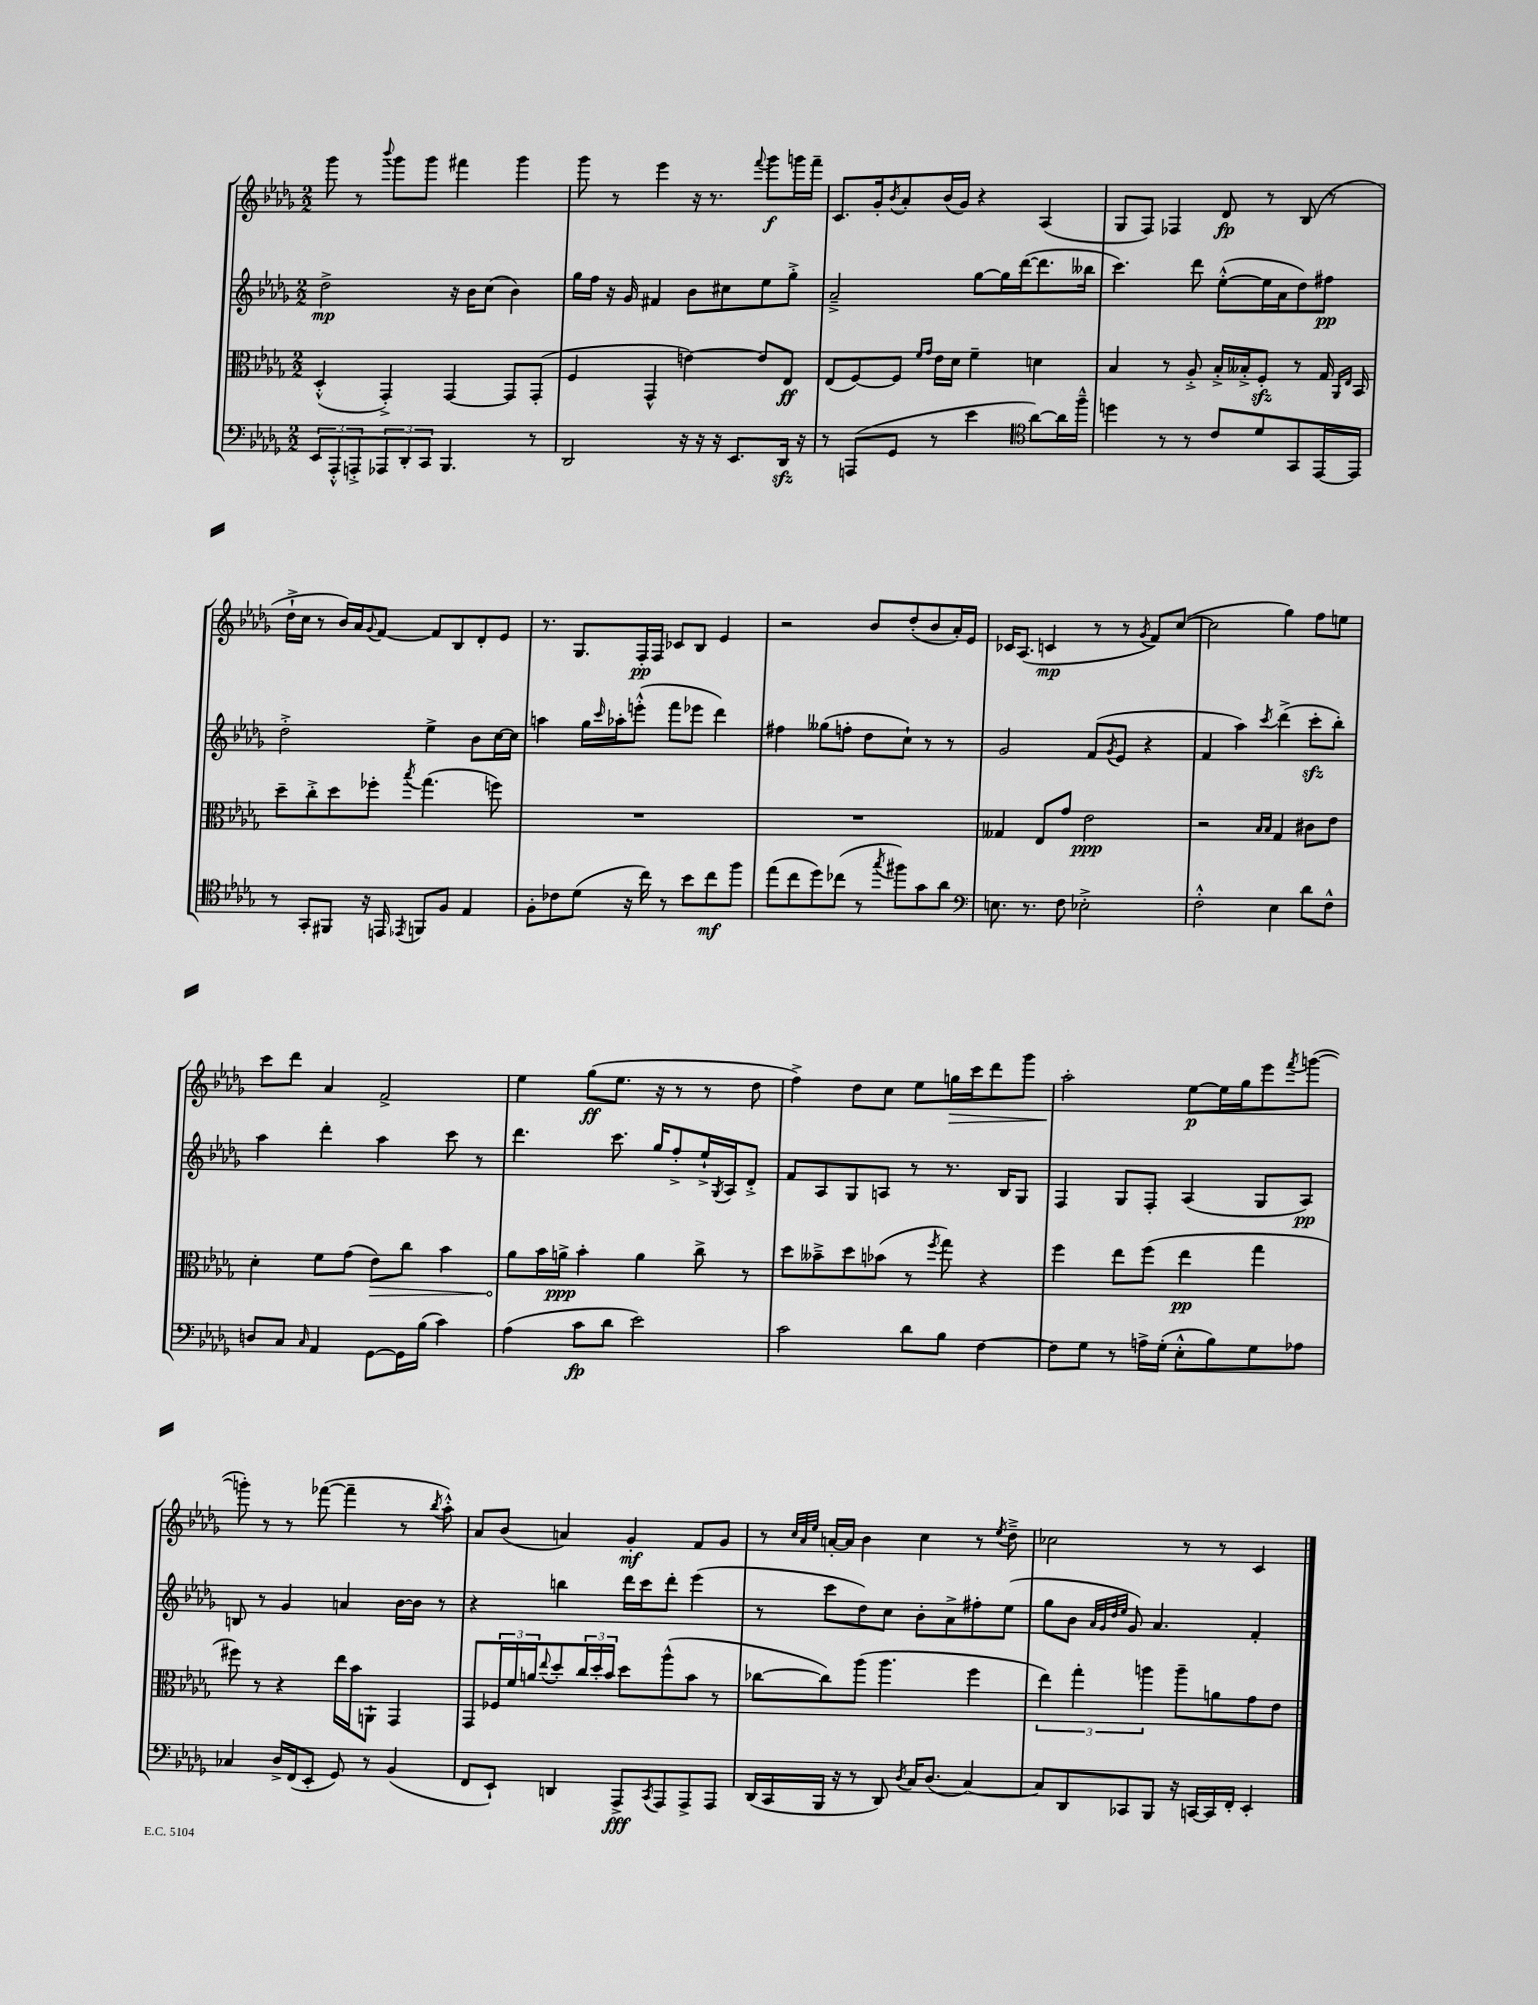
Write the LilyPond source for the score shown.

<<
\new StaffGroup <<
\new Staff = "s0" {
    \clef treble \key des \major \numericTimeSignature \time 2/2
    ges'''8 r8 \appoggiatura { bes'''8 } ges'''8 ges'''8 fis'''4 ges'''4 |
    ges'''8 r8 ees'''4 r16 r8. \appoggiatura { f'''8 } ges'''8\f g'''16 f'''16-- |
    c'8. ges'16-. \acciaccatura { bes'8 } aes'8-. bes'16( ges'16) r4 aes4( |
    ges8 f8) fes4 des'8\fp r8 bes8( r8 |
    des''16-!-> c''16 r8 bes'16) aes'16 \appoggiatura { ges'8 } f'8~ f'8 bes8 des'8-. ees'8 |
    r8. ges8. f16-.\pp f16 ces'8 bes8 ees'4 |
    r2 bes'8 des''8-.( bes'8 aes'16-.) ees'16 |
    ces'16 aes8.( c'4\mp r8 r8 \acciaccatura { ges'8 } f'8) c''8~( |
    c''2 ges''4) f''8 e''8 |
    c'''8 des'''8 aes'4 f'2-> |
    ees''4 ges''8\ff( ees''8. r16 r8 r8 des''8 |
    f''4->) des''8 c''8 ees''8 g''16\> c'''16 des'''8 ges'''8 |
    aes''2-.\! ees''8~\p ees''16 ges''16 ees'''8 \acciaccatura { f'''8 } g'''8~( |
    g'''8-.) r8 r8 fes'''8~( fes'''4-- r8 \acciaccatura { bes''8 } aes''8-.-^) |
    aes'8 bes'8( a'4) ges'4-.\mf f'8 ges'8 |
    r8 \grace { c''32 aes'32 ees''32 } a'16~-. a'16 bes'4 c''4 r8 \acciaccatura { ees''8 } des''8---> |
    ces''2 r8 r8 c'4 \bar "|." |
}
\new Staff = "s1" {
    \clef treble \key des \major \numericTimeSignature \time 2/2
    des''2->\mp r16 bes'16 c''8( bes'4) |
    ges''16 f''16 r16 ges'16 fis'4 bes'8 cis''8 ees''8 ges''8-.-> |
    aes'2---> ges''8~ ges''16 des'''16~( des'''8. beses''16 |
    c'''4.) des'''8 ees''8~-.-^( ees''16 aes'16 des''8) fis''8\pp |
    des''2-.-> ees''4-> bes'8 c''16~ c''16 |
    a''4 ges''16 \grace { c'''16 } aes''16-. e'''8-.-^( f'''8 ees'''8 des'''4) |
    fis''4 geses''8( f''8-. des''8 c''8-!) r8 r8 |
    ges'2 f'8( \acciaccatura { ges'8 } ees'8 r4 |
    f'4 aes''4) \acciaccatura { c'''8 } des'''4->( c'''8-.\sfz bes''8-.) |
    aes''4 des'''4-. aes''4 c'''8 r8 |
    des'''4. c'''8. ges''16 f''8-.-> ees''16-!-> \acciaccatura { ges8 } aes16 des'8-.-> |
    f'8 aes8 ges8 a8 r8 r8. bes16 ges8 |
    f4 ges8 f8-. aes4( ges8 aes8\pp) |
    b8 r8 ges'4 a'4 bes'16~ bes'16 r8 |
    r4 b''4 des'''16 c'''16 des'''8-. ees'''4( |
    r8 c'''8 des''8) c''8 bes'8-. aes'8-> fis''8-. ees''8( |
    ges''8 bes'8 \grace { aes'32 ges'32 des''32 ees''32 } ges'8) aes'4. f'4-. \bar "|." |
}
\new Staff = "s2" {
    \clef alto \key des \major \numericTimeSignature \time 2/2
    des4-.-^( ges,4-.->) ges,4~ ges,8 ges,8-.( |
    f4 ges,4-^ e'4~) e'8 ees8\ff |
    ees8( f8~) f8 \grace { f'16 ges'16 } ees'16 des'16 f'4-- d'4 |
    bes4 r8 aes8-.-> bes16-.-> beses16-.-> f8-.\sfz r8 ges16 \grace { aes,16 ees16 } bes,16 |
    des''8-- c''8-.-> des''8 fes''8-. \acciaccatura { bes''8 } ges''4.( f''8) |
    R1 |
    R1 |
    geses4 ees8 ges'8 ees'2\ppp |
    r2 \grace { bes16 bes16 } ges4 cis'8 ees'8 |
    des'4-. f'8 ges'8( \once \override Hairpin.circled-tip = ##t ees'8\>) c''8 bes'4 |
    aes'8\! bes'16 a'16->\ppp bes'4-. a'4 c''8-> r8 |
    des''8 beses'8---> des''8 bes'8( r8 \acciaccatura { f''8 } ges''8) r4 |
    f''4 ees''8 f''8( ees''4\pp ges''4 |
    fis''8) r8 r4 ees''16 bes'16 a,8-! ges,4 |
    ges,8 \tuplet 3/2 { fes16 f'16 a'16 } \appoggiatura { ees''8 } des''8-. \tuplet 3/2 { c''16 des''16-. bes'16 } des''8 aes''8-^( bes'8 r8 |
    ces''8~ ces''8) aes''8( aes''4. f''4 |
    \tuplet 3/2 { ees''4) ges''4-. a''4 } a''8-- a'8 ges'8 ees'8 \bar "|." |
}
\new Staff = "s3" {
    \clef bass \key des \major \numericTimeSignature \time 2/2
    \tuplet 3/2 { ees,8 aes,,8-.-^ a,,8-.-> } \tuplet 3/2 { aes,,8 des,8-. c,8 } bes,,4. r8 |
    des,2 r16 r16 r16 ees,8. des,16\sfz r16 |
    r8 a,,8( ges,8 r8 ees'4 \clef tenor aes'8~) aes'16 f''16---^ |
    d''4 r8 r8 c'8 des'8 ges,8 ees,16~ ees,16 |
    r8 ges,8-. fis,8 r16 e,16 \acciaccatura { ees,8 } f,8 f8 ees4 |
    f8-. ces'8 des'8( r16 c''16) r8 bes'8 c''8\mf f''8 |
    ees''8( c''8 des''8) ces''8( r8 \acciaccatura { ges''8 } fis''8) ges'8 aes'8 |
    \clef bass e8. r8. f8 ees2-.-> |
    f2-.-^ ees4 des'8 f8-^ |
    d8 c8 \grace { c16 } aes,4 ges,8~ ges,16 bes16( c'4) |
    aes4( c'8\fp des'8 ees'2) |
    c'2 des'8 bes8 f4~ |
    f8 ges8 r8 a16-> ges16-.( ees8-.-^ bes8) ges8 aes8 |
    ces4 des16-> f,16( ees,8-. ges,8) r8 bes,4( |
    f,8 ees,8-!) d,4 aes,,8->\fff \acciaccatura { c,8 } aes,,8 aes,,8-> aes,,8 |
    des,16( c,16 bes,,16 r16 r8 des,8) \acciaccatura { des8 } c16 des8.( c4~) |
    c8 des,8 ces,8 bes,,8 r16 c,16~ c,16 f,16-. ees,4-. \bar "|." |
}
>>
>>
\layout { \context { \Score \remove "Bar_number_engraver" } }
